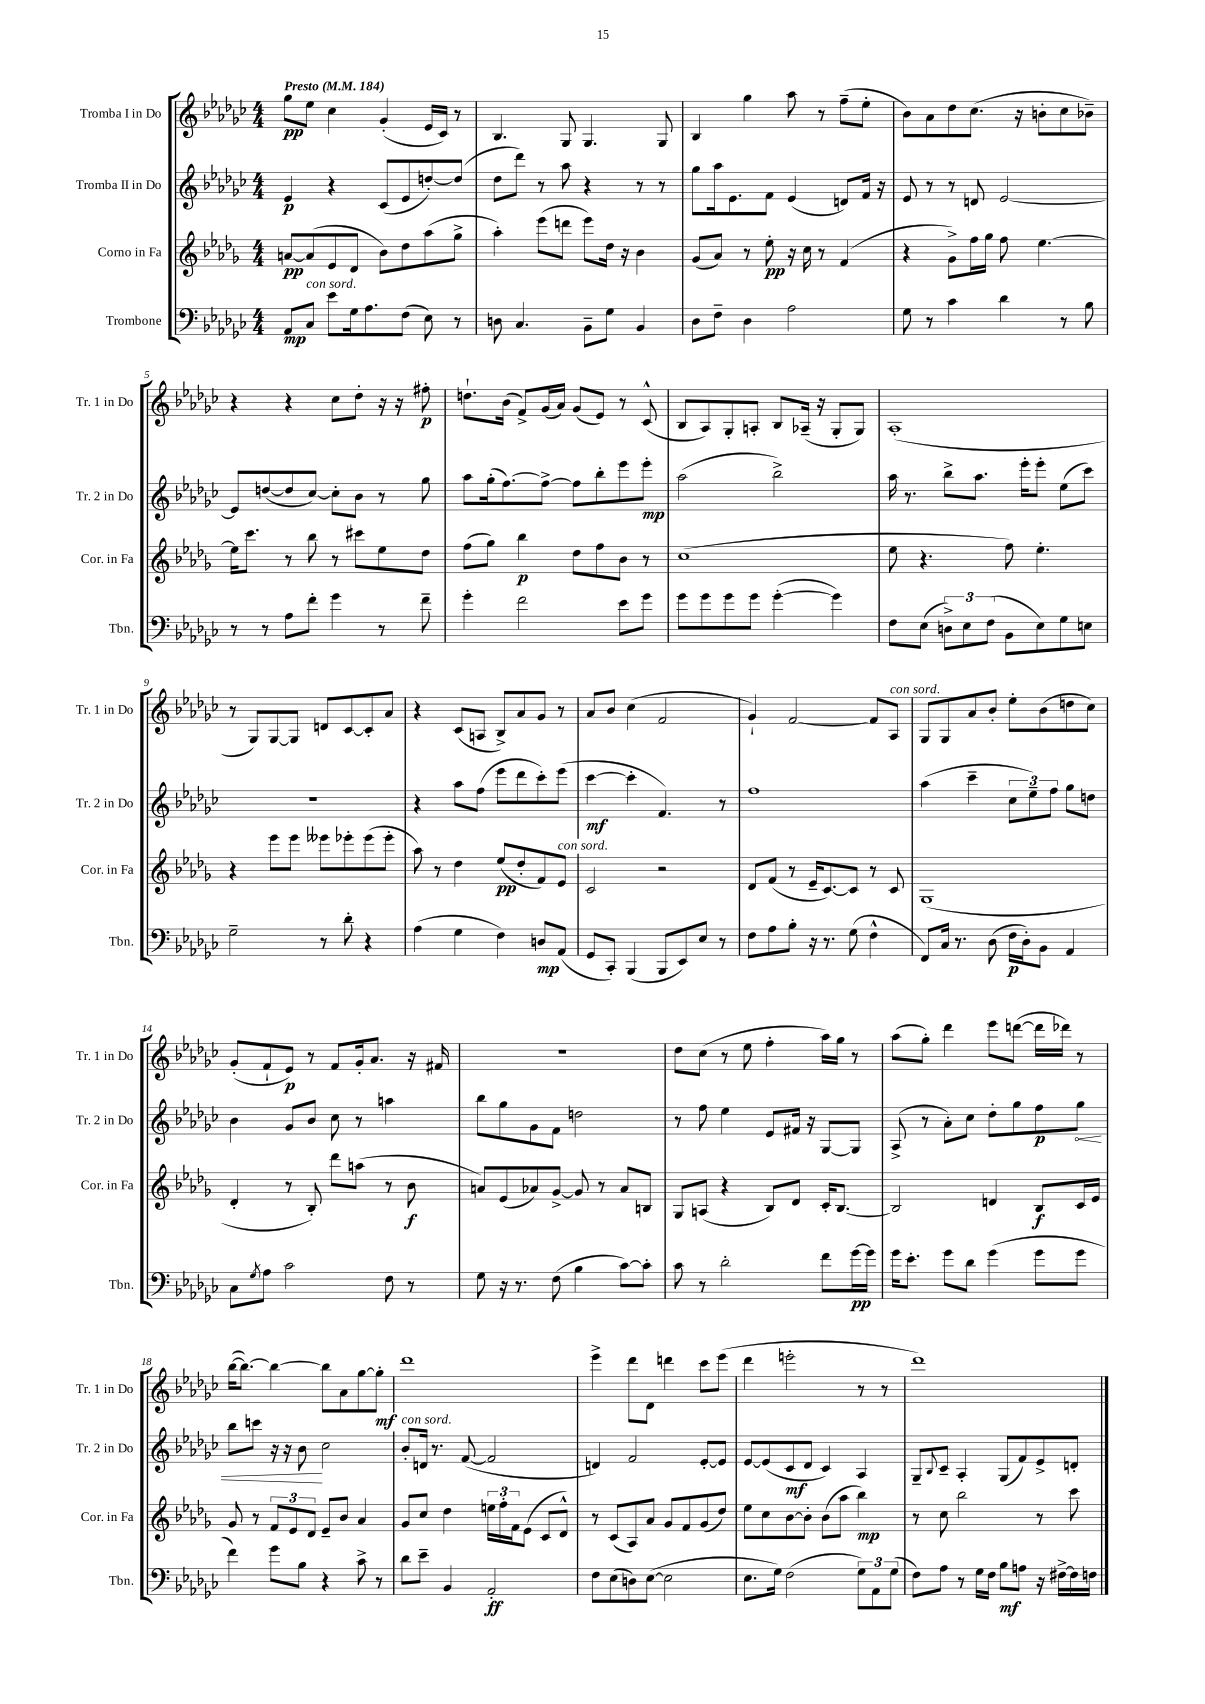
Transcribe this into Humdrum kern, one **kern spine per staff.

**kern	**kern	**kern	**kern
*staff4	*staff3	*staff2	*staff1
*clefF4	*clefG2	*clefG2	*clefG2
*k[b-e-a-d-g-c-]	*k[b-e-a-d-g-]	*k[b-e-a-d-g-c-]	*k[b-e-a-d-g-c-]
*M4/4	*M4/4	*M4/4	*M4/4
*MM184	*MM184	*MM184	*MM184
8AA-	[8a	4e-	8gg-
8C-	(8a]	.	8ee-
8e-	8e-	4r	4cc-
16G-	8d-	.	.
8.A-	.	.	.
.	8b-)	(8c-	(4g-'
(8F	8dd-	8e-	.
8E-)	(8aa-	[8dd')	16e-
.	.	.	16c-)
8r	8gg-^	(8dd]	8r
=	=	=	=
8D	4aa-')	8dd-	4.B-
4.C-	.	8ddd-)	.
.	(8eee-	8r	.
.	8ddd	8aa-	8G-
8BB-~	8eee-)	4r	4.G-
8G-	16dd-	.	.
.	16r	.	.
4BB-	4b-	8r	.
.	.	8r	8G-
=	=	=	=
8D-	(8g-	8gg-	4B-
8F~	8a-)	16aa-	.
.	.	8.e-	.
4D-	8r	.	4gg-
.	8ee-'	8f	.
2A-	16r	(4e-	8aa-
.	16cc	.	.
.	8r	.	8r
.	(4f	8d)	(8ff~
.	.	16f	8ee-'
.	.	16r	.
=	=	=	=
8G-	4r	8e-	8b-)
8r	.	8r	8a-
4c-	8g-^)	8r	8dd-
.	16ff	8d	(8.cc-
.	16gg-	.	.
4d-	8ff	[2e-	.
.	.	.	16r
.	[4.ee-	.	8b'
8r	.	.	8cc-
8B-	.	.	8b-~)
=	=	=	=
8r	16ee-]	8e-]	4r
.	8.ccc	.	.
8r	.	([8dd	.
8A-	8r	8dd]	4r
8f'	8bb-	[8cc-)	.
4g-	8r	8cc-']	8cc-
.	8ccc#	8b-	8dd-'
8r	8ee-	8r	16r
.	.	.	16r
8f~	8dd-	8gg-	8ff#'
=	=	=	=
4g-'	(8ff	8aa-	8.dd`
.	8gg-)	(16gg-'	.
.	.	[8.ff)	(16b-
2f	4bb-	.	8f^)
.	.	8ff^_	(16g-
.	.	.	16a-)
.	8dd-	8ff]	(8g-
.	8ff	8bb-'	8e-)
8e-	8b-	8eee-	8r
8g-	8r	8eee-'	(8c-^^
=	=	=	=
8g-	(1cc	(2aa-	8B-
8g-	.	.	8A-)
8g-	.	.	8G-'
8g-	.	.	8A'
([4g-'	.	2bb-^)	8B-
.	.	.	(16A-~
.	.	.	16r
4g-])	.	.	8G-'
.	.	.	8G-)
=	=	=	=
8F	8ee-	16aa-	(1A-'
.	.	8.r	.
(8E-	4.r	.	.
12D^)	.	8bb-^	.
12E-	.	.	.
.	.	8.aa-	.
(12F	.	.	.
8BB-	8ff)	.	.
.	.	16eee-'	.
8E-)	4.ee-'	8eee-'	.
8G-	.	(8ee-	.
8E	.	8ccc-)	.
=	=	=	=
2G-~	4r	1r	8r
.	.	.	8G-)
.	8eee-	.	[8G-
.	8eee-	.	8G-]
8r	8eee--	.	8d
8d-'	8eee-'	.	[8c-
4r	(8eee-	.	8c-']
.	8eee-'	.	8a-
=	=	=	=
(4A-	8aa-)	4r	4r
.	8r	.	.
4G-	4dd-	8aa-	(8c-
.	.	(8ff	8A
4F)	(8ee-	8eee-	8B-^)
.	8dd-'	8ddd-	8a-
8D	8f)	8ccc-')	8g-
(8AA-	8e-	(8eee-	8r
=	=	=	=
8GG-	2c	[4ccc-	8a-
8CC-')	.	.	8b-
(4BBB-	.	4ccc-']	(4cc-
8BBB-	2r	4.f)	2f
8EE-)	.	.	.
8E-	.	.	.
8r	.	8r	.
=	=	=	=
8F	8d-	1ff	4g-`)
8A-	(8f	.	.
8B-'	8r	.	[2f
16r	16e-~	.	.
8.r	[8.c)	.	.
(8G-	8c]	.	.
4F^^	8r	.	8f]
.	8c	.	8A-
=	=	=	=
8FF)	(1G-	(4aa-	8G-
16C-	.	.	8G-
8.r	.	.	.
.	.	4ccc-~	8a-
(8D-	.	.	8b-'
16F	.	12cc-	8ee-'
16D-')	.	.	.
.	.	12ee-~)	.
8BB-	.	.	(8b-
.	.	12ff	.
4AA-	.	8gg-	8dd
.	.	8dd	8cc-)
=	=	=	=
8C-	4d-'	4b-	(8g-'
8qG-	.	.	.
8A-	.	.	8f`
2c-	8r	8g-	8e-)
.	8B-')	8b-	8r
.	8ddd-	8cc-	8f
.	(8aa	8r	16g-'
.	.	.	8.a-
8F	8r	4aa	.
8r	8b-	.	16r
.	.	.	16f#
=	=	=	=
8G-	8a)	8bb-	1r
16r	(8e-	8gg-	.
8.r	.	.	.
.	8a-)	8g-	.
(8F	[8g-^	8f	.
4B-	8g-]	2dd	.
.	8r	.	.
[8c-)	8a-	.	.
8c-']	8B	.	.
=	=	=	=
8c-	8G-	8r	8dd-
8r	(8A	8ff	(8cc-
2d-'	4r	4ee-	8r
.	.	.	8ee-
.	8B-)	8e-	4ff'
.	8d-	16f#	.
.	.	16r	.
8f	16c'	[8G-	16aa-)
.	[8.B-	.	16gg-
[16g-	.	8G-]	8r
16g-]	.	.	.
=	=	=	=
16g-	2B-]	(8A-^	(8aa-
8.e-'	.	.	.
.	.	8r	8gg-')
8g-	.	8a-')	4ddd-
8d-	.	8cc-	.
(4g-	4d	8dd-'	8eee-
.	.	8gg-	([8ddd
8g-	8B-	8ff	16ddd]
.	.	.	16ddd-)
8g-	16c	8gg-	8r
.	16e-	.	.
=	=	=	=
4f)	8g-	8bb-	([16bb-
.	.	.	8.bb-_)
.	8r	8ccc	.
8g-	12f	16r	4bb-_
.	.	16r	.
.	12e-	.	.
8B-	.	8b-	.
.	12d-	.	.
4r	8e-~	2cc-	8bb-]
.	8b-	.	8a-
8c-^	4a-	.	[8gg-
8r	.	.	8gg-']
=	=	=	=
8d-	8g-	8b-'	1ddd-
8e-~	8cc	16d	.
.	.	8.r	.
4BB-	4dd-	.	.
.	.	([8f	.
2AA-'	24ee	2f]	.
.	24ff'	.	.
.	24f	.	.
.	(8e-	.	.
.	8c	.	.
.	8d-^^)	.	.
=	=	=	=
8F	8r	4d)	4eee-^
(8E-	(8c	.	.
8D)	8A-)	2f	8ddd-
([8E-	8a-	.	8d-
2E-]	8g-	.	4ddd
.	8f	.	.
.	(8g-	[8e-'	8ccc-
.	8dd-)	8e-]	(8eee-
=	=	=	=
8.E-	8ee-	[8e-	4ddd-
.	8cc	(8e-]	.
16G-)	.	.	.
(2F	[8b-	8c-	2eee'
.	8b-']	8d-	.
.	(8b-	4c-)	.
.	8aa-	.	.
12G-)	4bb-)	4A-	8r
12AA-	.	.	.
.	.	.	8r
(12G-	.	.	.
=	=	=	=
8F)	8r	8G-~	1ddd-)
.	.	8qqB-	.
8A-	8cc	8c-~	.
8r	2bb-	4A-'	.
16G-	.	.	.
16F	.	.	.
8B-	.	(8G-	.
8A	.	8f)	.
16r	8r	8e-^	.
[16F#^	.	.	.
16F#]	8ccc	8d'	.
16F	.	.	.
==	==	==	==
*-	*-	*-	*-
